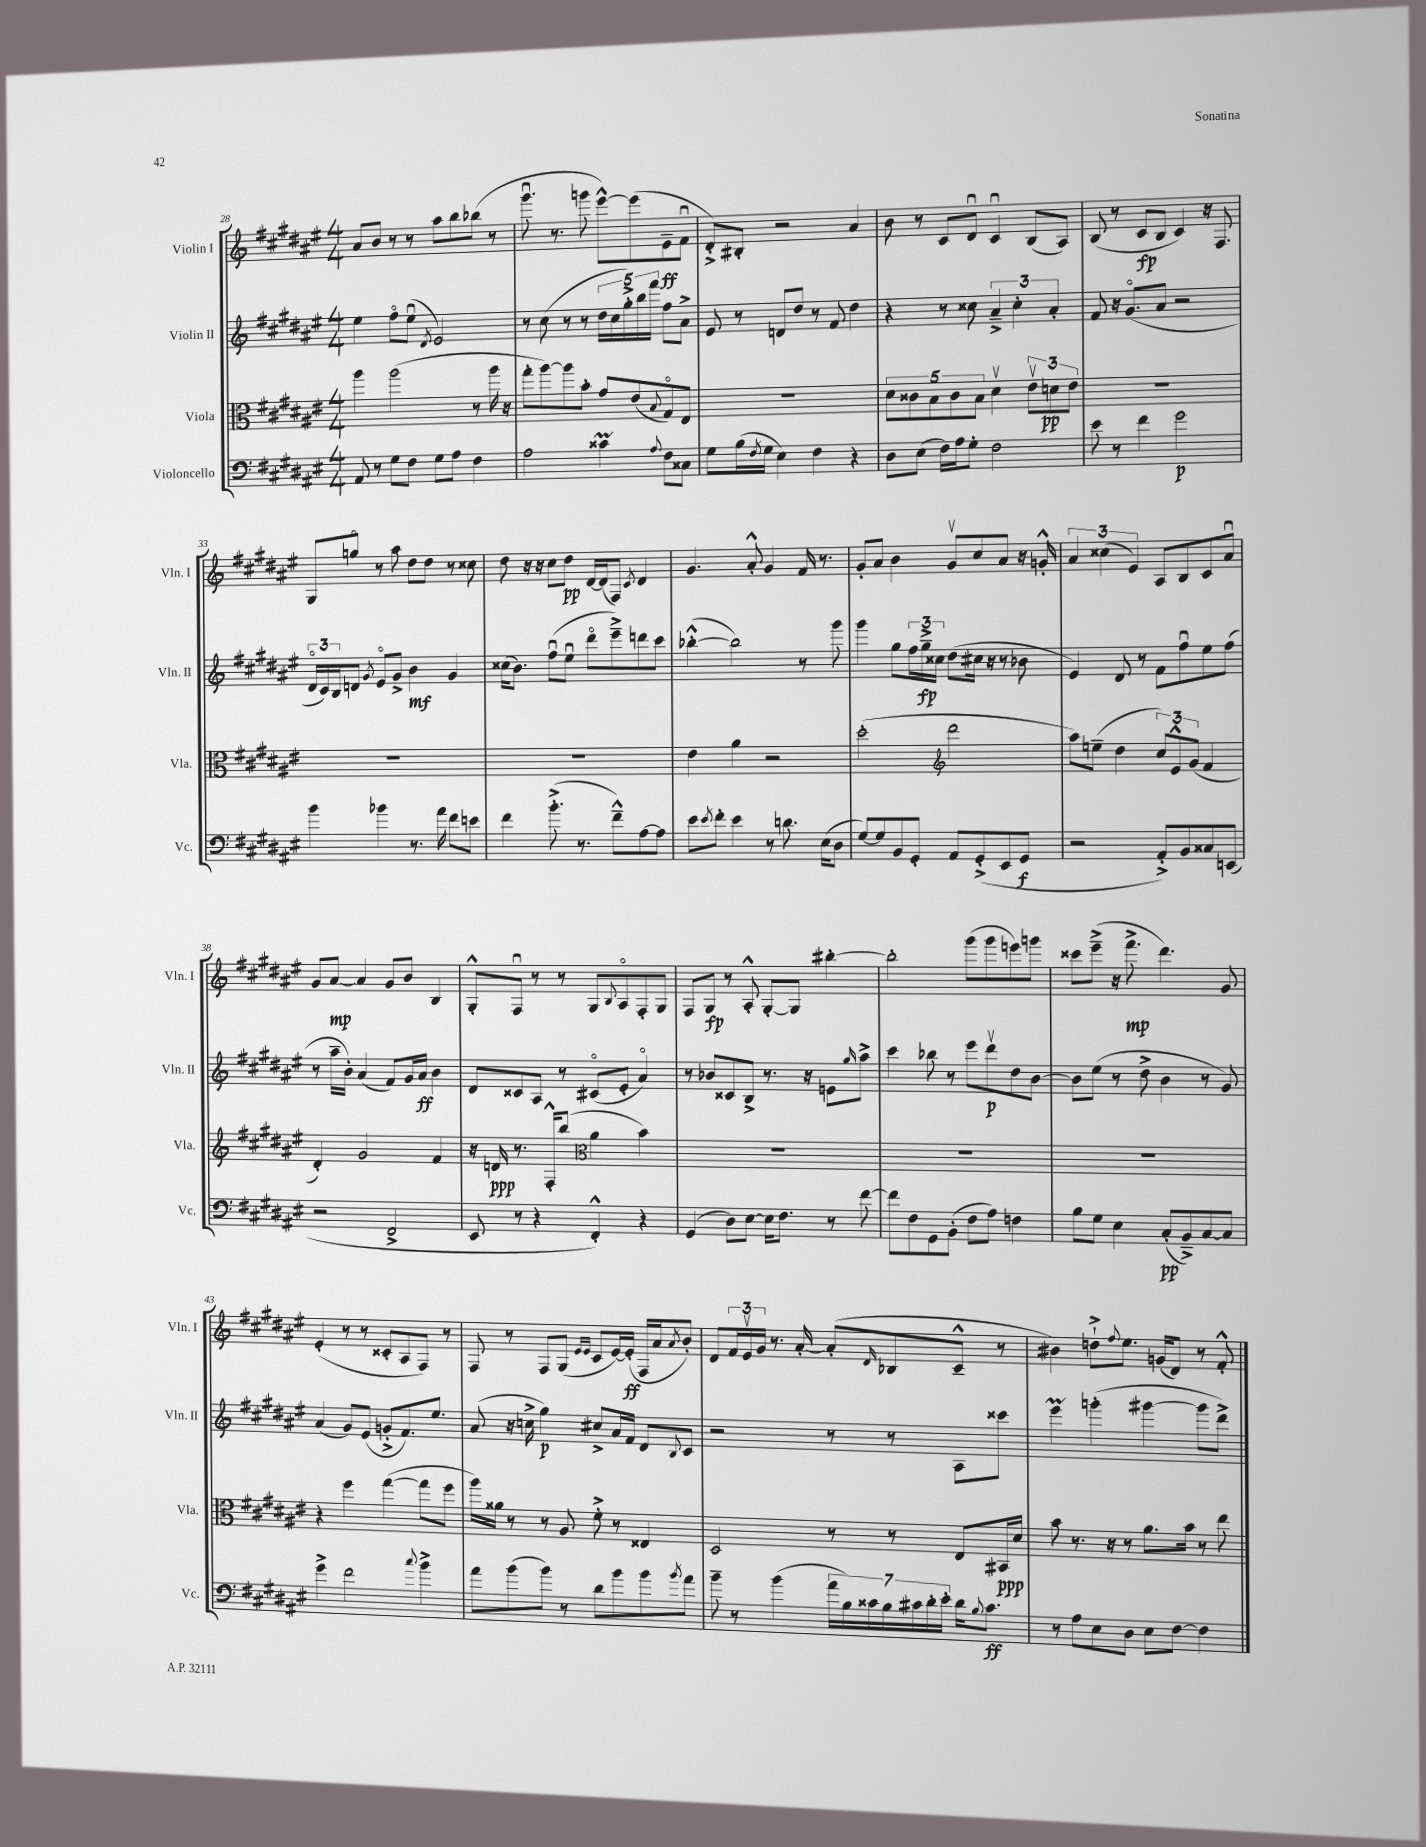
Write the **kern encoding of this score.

**kern	**dynam	**kern	**dynam	**kern	**dynam	**kern	**dynam
*part4	*part4	*part3	*part3	*part2	*part2	*part1	*part1
*staff4	*staff4	*staff3	*staff3	*staff2	*staff2	*staff1	*staff1
*I"Violoncello	*	*I"Viola	*	*I"Violin II	*	*I"Violin I	*
*I'Vc.	*	*I'Vla.	*	*I'Vln. II	*	*I'Vln. I	*
*clefF4	*	*clefC3	*	*clefG2	*	*clefG2	*
*k[f#c#g#d#a#e#]	*	*k[f#c#g#d#a#e#]	*	*k[f#c#g#d#a#e#]	*	*k[f#c#g#d#a#e#]	*
*M4/4	*	*M4/4	*	*M4/4	*	*M4/4	*
=28	=28	=28	=28	=28	=28	=28	=28
8AA#/	.	4aa#\	.	4ee#\	.	8a#/L	.
8r	.	.	.	.	.	8b/J	.
8G#\L	.	(2aa#\	.	8ff#\L	.	8r	.
8F#\J	.	.	.	(8ee#u\J	.	8r	.
.	.	.	.	8qd#/	.	.	.
8G#\L	.	.	.	2e#/)	.	8aa#\L	.
8A#\J	.	.	.	.	.	8bb\	.
4F#\	.	8r	.	.	.	(8bb-X\J	.
.	.	16aa#\	.	.	.	8r	.
.	.	16r	.	.	.	.	.
=29	=29	=29	=29	=29	=29	=29	=29
2A#\	.	8gg#'\L	.	8r	.	8.ggg#u\	.
.	.	[8aa#\)	.	(8cc#\	.	.	.
.	.	.	.	.	.	8.r	.
.	.	8aa#\]	.	8r	.	.	.
.	.	8b'\J	.	8r	.	8gggn\	.
4c##Xm\	.	8g#/L	.	20dd#\LL	.	[8eee#^^\L)	.
.	.	.	.	20cc#\	.	.	.
.	.	.	.	20gg#'^\)	.	.	.
.	.	(8e#/	.	.	.	(8eee#\]	.
.	.	.	.	20bb\	.	.	.
.	.	.	.	20fff#\JJ	.	.	.
8qqA#/	.	8qqB/	.	.	.	.	.
8F#\L	.	8G#/)	.	8ff#\L	.	8e#~\	ff
8C##X\J	.	8E#/J	.	8a#^\J	.	8f#u\J	.
=30	=30	=30	=30	=30	=30	=30	=30
8G#\L	.	1r	.	8e#/	.	8d#'^/L)	.
(16B\L	.	.	.	8r	.	8B#X'/J	.
8qF#/	.	.	.	.	.	.	.
16G#\JJ	.	.	.	.	.	.	.
4E#\)	.	.	.	8dn/L	.	2r	.
.	.	.	.	8dd#/J	.	.	.
4F#\	.	.	.	8r	.	.	.
.	.	.	.	8f#/	.	.	.
4r	.	.	.	4dd#\	.	4a#/	.
=31	=31	=31	=31	=31	=31	=31	=31
8D#\L	.	10d#\L	.	4r	.	8b\	.
.	.	10c##X\	.	.	.	.	.
(8E#\J	.	.	.	.	.	8r	.
.	.	10B\	.	.	.	.	.
16F#\LL)	.	.	.	8r	.	8c#/L	.
.	.	10c##\	.	.	.	.	.
16A#\J	.	.	.	.	.	.	.
8G#'\J	.	.	.	8cc##X\	.	8d#u/J	.
.	.	10B\J	.	.	.	.	.
2F#\	.	4d#v\	.	6a#~^/	.	4c#u/	.
.	.	.	.	6cc##'\	.	.	.
.	.	12e#v\L	.	.	.	(8B/L	.
.	.	12dn\	pp	6a#'/	.	.	.
.	.	.	.	.	.	8A#/J)	.
.	.	12e#\J	.	.	.	.	.
=32	=32	=32	=32	=32	=32	=32	=32
8e#\	.	1r	.	8f#/	.	(8B/	.
8r	.	.	.	16r	.	8r	.
.	.	.	.	(8.g#/L	.	.	.
4f#\	.	.	.	.	.	8c#/L	fp
.	.	.	.	8a#/J	.	8B/J	.
2g#\	p	.	.	2r	.	4c#/)	.
.	.	.	.	.	.	16r	.
.	.	.	.	.	.	8.F#/	.
!!LO:LB:g=z
=33	=33	=33	=33	=33	=33	=33	=33
4b\	.	1r	.	24d#/LL	.	8G#/L	.
.	.	.	.	24c#/)	.	.	.
.	.	.	.	24B/J	.	.	.
.	.	.	.	8dn/J	.	8ggn/J	.
.	.	.	.	8qg#/	.	.	.
4b-X\	.	.	.	8e#/L	.	8r	.
.	.	.	.	8g#^/J	.	8aa#\	.
8.r	.	.	.	4b\	mf	8dd#\L	.
.	.	.	.	.	.	8dd#\J	.
16a#\	.	.	.	.	.	.	.
8f#\L	.	.	.	4g#/	.	8r	.
8en\J	.	.	.	.	.	8cc##X\	.
=34	=34	=34	=34	=34	=34	=34	=34
4f#\	.	1r	.	(16cc##X\KL	.	8dd#\	.
.	.	.	.	8.b\J)	.	.	.
.	.	.	.	.	.	16r	.
.	.	.	.	.	.	16r	.
(8.b'^\	.	.	.	(8ff#u\L	.	8cc#\L	.
.	.	.	.	8ee#u\J	.	8dd#\J	pp
8.r	.	.	.	.	.	.	.
.	.	.	.	8ddd#\L	.	[16d#/LL	.
.	.	.	.	.	.	(16d#/J]	.
8f#~^^\L)	.	.	.	8eee#~^\)	.	8F#/J)	.
.	.	.	.	.	.	8qc#/	.
[8A#\	.	.	.	8dddn\	.	4d#/	.
8A#\J]	.	.	.	8ccc#\J	.	.	.
=35	=35	=35	=35	=35	=35	=35	=35
8e#\L	.	4e#\	.	([4bb-X'^^\	.	4.g#/	.
8qe#/	.	.	.	.	.	.	.
8f#'\J	.	.	.	.	.	.	.
4e#\	.	4a#\	.	2bb-\])	.	.	.
.	.	.	.	.	.	8a#'^^/	.
8r	.	2r	.	.	.	4g#/	.
8.dn\	.	.	.	.	.	.	.
.	.	.	.	8r	.	16f#/	.
(16E#\KL	.	.	.	.	.	8.r	.
8D#\J	.	.	.	8ggg#\	.	.	.
=36	=36	=36	=36	=36	=36	=36	=36
[8G#/L)	.	(2dd#'\	.	4ggg#\	.	8g#'/L	.
8G#/]	.	.	.	.	.	8a#/J	.
8BB/	.	.	.	8gg#\L	.	4b\	.
8GG#'/J	.	.	.	24ff#\L	.	.	.
.	.	.	.	24gg#~^\	fp	.	.
.	.	.	.	24cc##X\JJ	.	.	.
*	*	*clefG2	*	*	*	*	*
8AA#/L	.	2ddd#\	.	(8dd#\L	.	8g#v/L	.
(8GG#'^/	.	.	.	16cc#X\Jk	.	8cc#/	.
.	.	.	.	16r	.	.	.
8EE#/	.	.	.	8r	.	8a#/J	.
8GG#/J	f	.	.	8b-X\	.	16r	.
.	.	.	.	.	.	16gn'^^/	.
=37	=37	=37	=37	=37	=37	=37	=37
2r	.	8aa#\L)	.	4e#/)	.	6a#/	.
.	.	(8een~\J	.	.	.	.	.
.	.	.	.	.	.	(6cc##X\	.
.	.	4dd#\	.	8d#/	.	.	.
.	.	.	.	.	.	6e#/)	.
.	.	.	.	8r	.	.	.
8AA#'^/L)	.	12cc#/L)	.	8f#\L	.	8A#/L	.
.	.	12e#^^/	.	.	.	.	.
8BB/	.	.	.	8ff#u\	.	8B/	.
.	.	(12g#/J	.	.	.	.	.
8C##X/	.	4f#/	.	8ee#\	.	8c#/	.
(8EEn/J	.	.	.	(8ff#\J	.	8a#u/J	.
!!LO:LB:g=z
=38	=38	=38	=38	=38	=38	=38	=38
2r	.	4d#'/)	.	8r	.	8g#/L	.
.	.	.	.	16aa#~\LL	.	[8a#/J	mp
.	.	.	.	16b'\JJ)	.	.	.
.	.	2g#/	.	(4a#/	.	4a#/]	.
2FF#^/	.	.	.	8f#/L)	.	8g#/L	.
.	.	.	.	16g#/L	.	8b/J	.
.	.	.	.	16a#/JJ	ff	.	.
.	.	4f#/	.	4b\	.	4B/	.
=39	=39	=39	=39	=39	=39	=39	=39
8EE#/	.	16r	.	8d#/L	.	8G#'^^/L	.
.	.	16dn/	ppp	.	.	.	.
8r	.	8.r	.	8c##X/	.	8F#u/J	.
4r	.	.	.	8A#/J	.	8r	.
.	.	16F#'^^/KL	.	.	.	.	.
.	.	(8bb/J	.	8r	.	8r	.
*	*	*clefC3	*	*	*	*	*
4FF#'^^/)	.	4a#\	.	(8c#X/L	.	8G#/L	.
.	.	.	.	.	.	8qqB/	.
.	.	.	.	8e#'/J	.	8A#/	.
4r	.	4b\)	.	4a#/)	.	8F#'/	.
.	.	.	.	.	.	8G#/J	.
=40	=40	=40	=40	=40	=40	=40	=40
(4GG#/	.	1r	.	8r	.	8F#/L	.
.	.	.	.	8b-X/L	.	8G#/J	fp
8D#\L)	.	.	.	8c##X/	.	8r	.
[8E#\J	.	.	.	8B^/J	.	8A#'^^/	.
16E#\KL]	.	.	.	8.r	.	[8G#'/L	.
8.F#\J	.	.	.	.	.	.	.
.	.	.	.	.	.	8G#/J]	.
.	.	.	.	16r	.	.	.
8r	.	.	.	8en\L	.	[4bb#X'\	.
.	.	.	.	16qqgg#/	.	.	.
[8f#\	.	.	.	8aa#^\J	.	.	.
=41	=41	=41	=41	=41	=41	=41	=41
8f#\L]	.	1r	.	4ccc#\	.	2bb#'\]	.
8F#\	.	.	.	.	.	.	.
8GG#\	.	.	.	8bb-X\	.	.	.
(8BB'\J	.	.	.	8r	.	.	.
8F#\L	.	.	.	8eee#\L	.	(8ggg#\L	.
8A#\J)	.	.	.	8ddd#v\	p	8ggg#\	.
4Fn\	.	.	.	8dd#\	.	8eeen\)	.
.	.	.	.	[8b\J	.	8gggn\J	.
=42	=42	=42	=42	=42	=42	=42	=42
8B\L	.	1r	.	8b\L]	.	8ccc##X\L	.
8G#\J	.	.	.	(8ee#\J	.	(8eee#~^\J	.
4E#\	.	.	.	8r	.	16r	.
.	.	.	.	.	.	8.fff#^\	mp
.	.	.	.	8dd#^\	.	.	.
(8C#'/L	pp	.	.	4b\	.	4.ddd#\)	.
8BB~^/)	.	.	.	.	.	.	.
[8C#/	.	.	.	8r	.	.	.
8C#/J]	.	.	.	8g#/)	.	8g#/	.
!!LO:LB:g=z
=43	=43	=43	=43	=43	=43	=43	=43
4g#^\	.	4r	.	(4a#/	.	(4e#'/	.
2f#\	.	4ff#\	.	8g#/L)	.	8r	.
.	.	.	.	(8e#/J	.	8r	.
.	.	([4gg#\	.	8gn'^/L	.	8c##X'/L	.
.	.	.	.	8.f#/)	.	8A#/	.
8qqcc#/	.	.	.	.	.	.	.
4b^\	.	8gg#\L]	.	.	.	8F#/J)	.
.	.	.	.	8.ee#/J	.	.	.
.	.	8ff#\J	.	.	.	8r	.
=44	=44	=44	=44	=44	=44	=44	=44
8a#\L	.	16aa#\LL)	.	(8a#/	.	8F#/	.
.	.	16a##X\JJ	.	.	.	.	.
(8b\	.	8r	.	16r	.	8r	.
.	.	.	.	16ccn^\	.	.	.
8b\J)	.	8r	.	4gg#\)	p	8F#/L	.
8r	.	8A#/	.	.	.	(8G#/J	.
.	.	.	.	.	.	16qqe#/LL	.
.	.	.	.	.	.	16qqe#/JJ	.
8d#\L	.	8f#'^\	.	8cc#X^/L	.	8c#/L	.
8b\	.	8r	.	16a#/L	.	[16e#/L)	.
.	.	.	.	16f#/JJ	.	(16e#'/JJ]	ff
8b\	.	4E##X/	.	8d#/L	.	16F#/LL	.
.	.	.	.	.	.	16a#/J	.
8qb/	.	.	.	8qqB/	.	8qa#/	.
8a#\J	.	.	.	8c#/J	.	8b'/J)	.
=45	=45	=45	=45	=45	=45	=45	=45
8b~\	.	2D#/	.	2r	.	8d#/L	.
8r	.	.	.	.	.	24f#/L	.
.	.	.	.	.	.	24e#v/	.
.	.	.	.	.	.	24g#/JJ	.
(4b\	.	.	.	.	.	8.r	.
.	.	.	.	.	.	[16a#'/	.
28a#\LL	.	8r	.	8r	.	(8a#'/L]	.
28B\)	.	.	.	.	.	.	.
28c##X\	.	.	.	.	.	.	.
28B\	.	.	.	.	.	.	.
.	.	.	.	.	.	16qqd#/	.
.	.	8r	.	8r	.	8B-X/	.
28c#X\	.	.	.	.	.	.	.
28d#'\	.	.	.	.	.	.	.
28e#'\JJ	.	.	.	.	.	.	.
16d#\KL	.	8E#/L	.	8A#\L	.	8c#~^^/J	.
8qqB/	.	.	.	.	.	.	.
8.c#\J	ff	.	.	.	.	.	.
.	.	16BB#X/L	ppp	8ccc##X\J	.	8r	.
.	.	16d#/JJ	.	.	.	.	.
=46	=46	=46	=46	=46	=46	=46	=46
8r	.	8b\	.	4eee#m\	.	4b#X\)	.
8A#\L	.	8.r	.	.	.	.	.
8E#\	.	.	.	(4gggn'\	.	8ddn`^\L	.
.	.	16r	.	.	.	.	.
.	.	.	.	.	.	8qqff#/	.
8D#\J	.	8r	.	.	.	8.ee#\J	.
8E#\L	.	8.a#\L	.	[4ggg#X\	.	.	.
.	.	.	.	.	.	(16gn/KL	.
[8F#\J	.	.	.	.	.	8d#/J)	.
.	.	16b\Jk	.	.	.	.	.
4F#\]	.	8r	.	8ggg#\L]	.	8r	.
.	.	8ee#\	.	8ddd#^\J)	.	8f#'^^/	.
==	==	==	==	==	==	==	==
*-	*-	*-	*-	*-	*-	*-	*-
